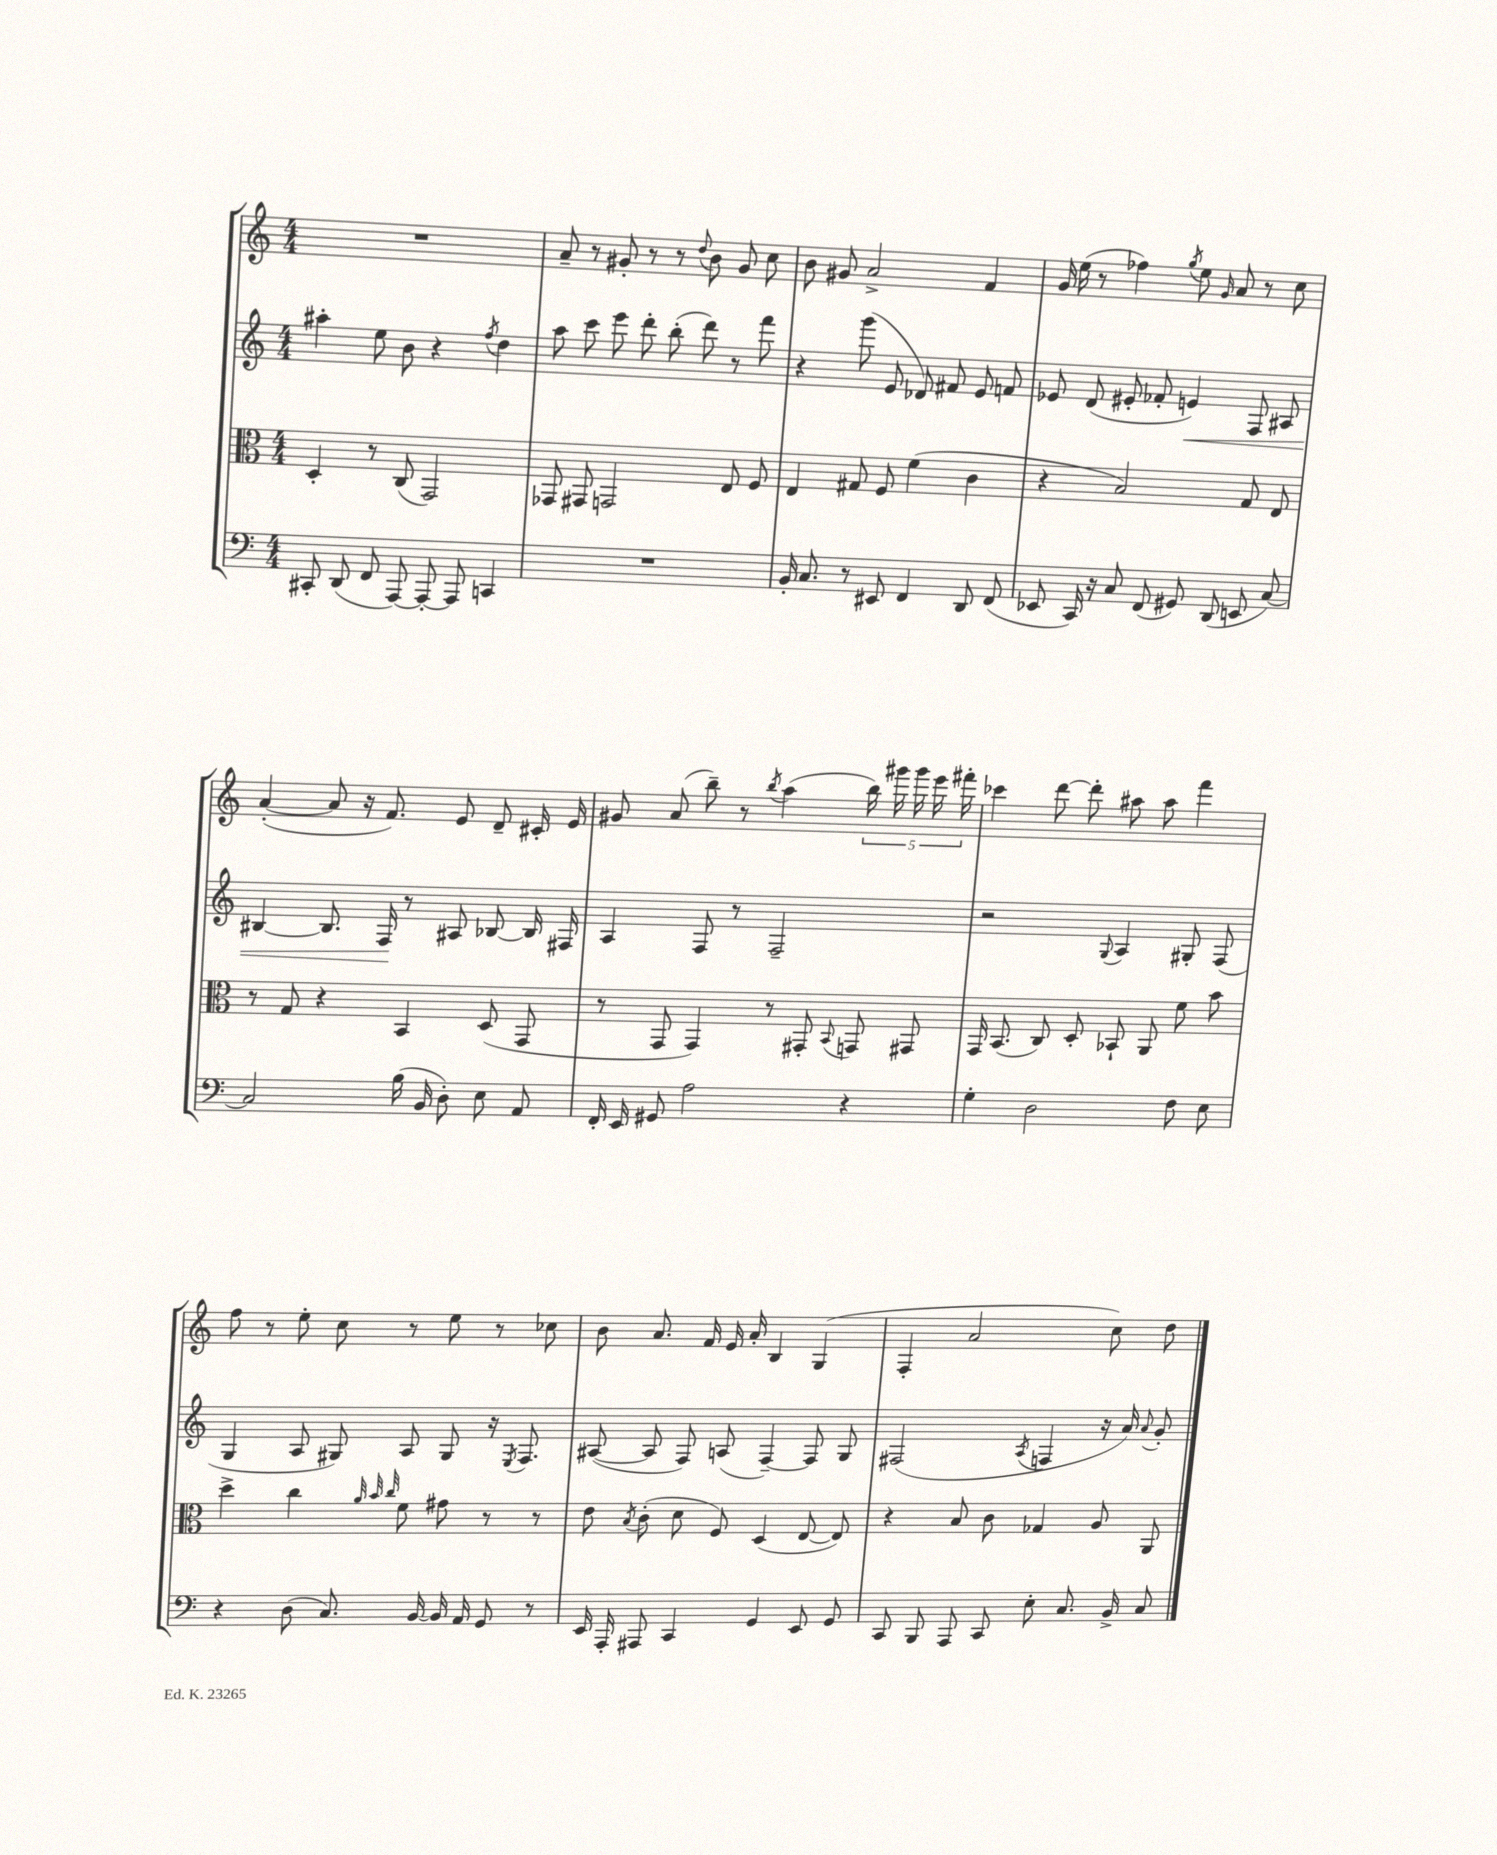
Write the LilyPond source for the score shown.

<<
\new StaffGroup <<
\new Staff = "s0" {
    \clef treble \key c \major \numericTimeSignature \time 4/4
    \autoBeamOff R1 |
    a'8-- r8 gis'8-. r8 r8 \appoggiatura { d''8 } b'8 gis'8 c''8 |
    b'8 gis'8 a'2-> f'4 |
    g'16 e''16( r8 fes''4) \acciaccatura { g''8 } e''8 \grace { g'16 } a'8 r8 c''8 |
    a'4~-.( a'8 r16 f'8.) e'8 d'8-- cis'16-. e'16 |
    gis'8 a'8( b''8--) r8 \acciaccatura { b''8 } a''4( \tuplet 5/4 { b''16) gis'''16 gis'''16 e'''16 fis'''16-. } |
    ces'''4 d'''8~ d'''8-. ais''8 ais''8 f'''4 |
    f''8 r8 e''8-. c''8 r8 e''8 r8 ces''8 |
    b'8 a'8. f'16 e'16 a'16-. b4 g4( |
    f4-. a'2 c''8) d''8 \bar "|." |
}
\new Staff = "s1" {
    \clef treble \key c \major \numericTimeSignature \time 4/4
    \autoBeamOff ais''4-. e''8 b'8 r4 \acciaccatura { f''8 } d''4 |
    a''8 c'''8 e'''8 d'''8-. b''8-.( d'''8) r8 f'''8 |
    r4 g'''8( e'8 des'8) fis'8 e'8 f'8 |
    ees'8 d'8( eis'8-. fes'8-. e'4\<) f8 ais8 |
    bis4~ bis8. f16\! r8 ais8 bes8~ bes16 fis16 |
    a4 f8 r8 f2-- |
    r2 \appoggiatura { g8 } a4 gis8-. f8( |
    g4 a8 gis8) a8 gis8 r16 \acciaccatura { e8 } f8. |
    ais8~( ais8 f8) a8( f4~--) f8 g8 |
    fis2( \acciaccatura { a8 } f4 r16 a'16) \appoggiatura { a'8 } g'8-. \bar "|." |
}
\new Staff = "s2" {
    \clef alto \key c \major \numericTimeSignature \time 4/4
    \autoBeamOff d4-. r8 c8( g,2) |
    ges,8 gis,8 g,2 e8 f8 |
    e4 gis8 f8 f'4( c'4 |
    r4 b2) g8 e8 |
    r8 g8 r4 b,4 d8( g,8 |
    r8 g,8 g,4) r8 gis,8-. \appoggiatura { b,8 } g,8 gis,8 |
    g,16 b,8.( c8) d8-. bes,8-! a,8 f'8 b'8 |
    d''4-> c''4 \grace { a'32 b'32 c''32 } f'8 gis'8 r8 r8 |
    e'8 \acciaccatura { b8 } c'8-.( d'8 f8) d4( e8~ e8) |
    r4 b8 c'8 ges4 a8 a,8 \bar "|." |
}
\new Staff = "s3" {
    \clef bass \key c \major \numericTimeSignature \time 4/4
    \autoBeamOff cis,8-. d,8( f,8 a,,8~) a,,8~-. a,,8 c,4 |
    R1 |
    b,16-. c8. r8 eis,8 f,4 d,8 f,8( |
    ees,8 c,16) r16 c8 f,8( gis,8) d,8( e,8 c8~) |
    c2 b16( b,16 d8-.) e8 a,8 |
    f,16-. e,16 gis,8 a2 r4 |
    g4-. d2 f8 e8 |
    r4 d8( c8.) b,16~ b,16 a,16 g,8 r8 |
    e,16 a,,16-. ais,,8 c,4 g,4 e,8 g,8 |
    c,8 b,,8 a,,8 c,8 e8-. c8. b,16-> c8 \bar "|." |
}
>>
>>
\layout { \context { \Score \remove "Bar_number_engraver" } }
